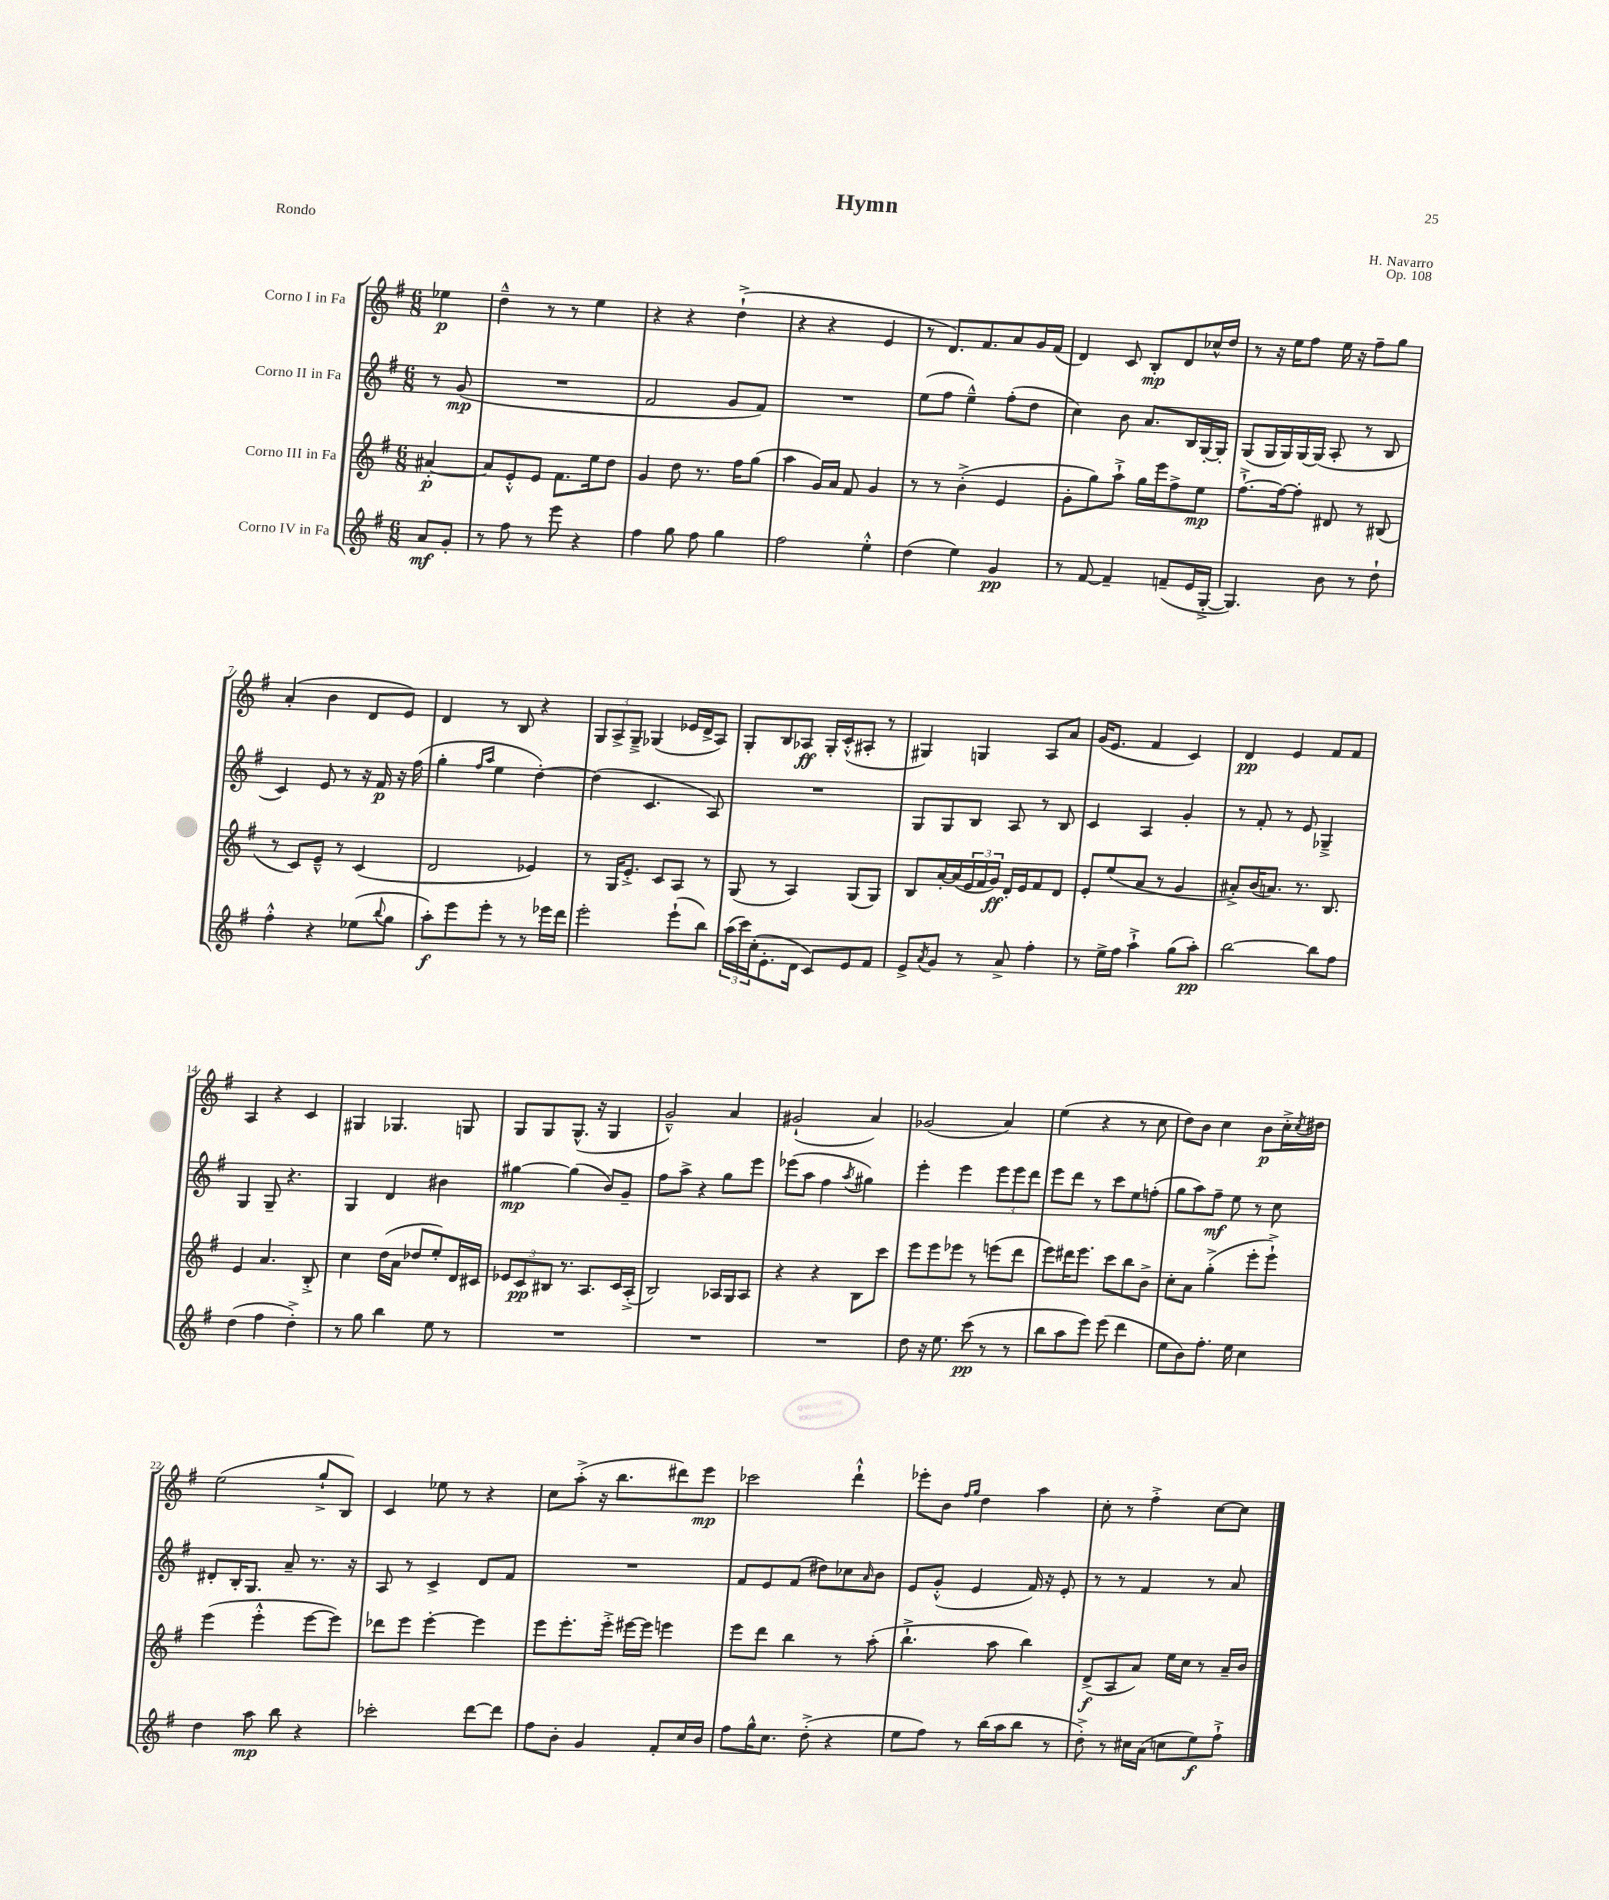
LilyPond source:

\header { title = "Hymn" composer = "H. Navarro" opus = "Op. 108" piece = "Rondo" }
<<
\new StaffGroup <<
\new Staff = "s0" \with { instrumentName = "Corno I in Fa" } {
    \clef treble \key g \major \numericTimeSignature \time 6/8 \partial 4
    ees''4\p |
    d''4---^ r8 r8 e''4 |
    r4 r4 d''4-!->( |
    r4 r4 e'4 |
    r8 d'8.) fis'8. a'8 g'16 fis'16( |
    d'4) c'8 b8-.\mp d'8 ces''16-^ d''16 |
    r8 r16 e''16 fis''8 e''16 r16 fis''8-- g''8 |
    a'4-.( b'4 d'8 e'8) |
    d'4 r8 b8 r4 |
    \tuplet 3/2 { g8 a8-> g8---> } ges4( ees'16 d'16-> a8) |
    g8-. b8 aes8\ff g16-. c'16-.-^( ais8-. r8 |
    gis4) g4 a8 a'8 |
    g'16( e'8. fis'4 c'4) |
    d'4\pp e'4 fis'8 fis'8 |
    a4 r4 c'4 |
    gis4 ges4. g8 |
    g8 g8 g8.-^( r16 g4 |
    g'2---^) a'4 |
    gis'2-!( a'4) |
    ges'2( a'4) |
    e''4( r4 r8 c''8 |
    d''8) b'8 c''4 b'8\p c''16-.-> \acciaccatura { c''8 } dis''16 |
    e''2( g''8-!-> b8) |
    c'4 ees''8 r8 r4 |
    c''8 a''8-.->( r16 b''8. dis'''8) e'''8\mp |
    ces'''2 d'''4-!-^ |
    ees'''8-. b'8 \grace { fis''16 g''16 } d''4 a''4 |
    c''8-. r8 fis''4-.-> c''8~ c''8 \bar "|." |
}
\new Staff = "s1" \with { instrumentName = "Corno II in Fa" } {
    \clef treble \key g \major \numericTimeSignature \time 6/8 \partial 4
    r8 g'8\mp( |
    R2. |
    fis'2 g'8 fis'8) |
    R2. |
    e''8( fis''8 e''4---^) fis''8-.( d''8 |
    c''4) b'8 a'8. b16 g16~-. g16-. |
    g8( g16 g16) g16~ g16( a8-. r8 b8 |
    c'4) e'8 r8 r16 fis'16\p r16 fis''16( |
    g''4-. \grace { fis''16 a''16 } e''4 d''4~-.) |
    d''4( c'4. a8) |
    R2. |
    g8 g8 b8 a8 r8 b8 |
    c'4 a4 g'4-. |
    r8 fis'8-. r8 e'8 ges4---> |
    g4 g8-- r4. |
    g4 d'4 bis'4 |
    gis''4~\mp gis''4( b'8) g'8-- |
    fis''8 a''8-> r4 g''8 e'''8 |
    ees'''8( a''8 fis''4 \acciaccatura { a''8 } gis''4) |
    e'''4-. e'''4 \tuplet 3/2 { e'''8 e'''8 d'''8 } |
    e'''8 d'''8 r8 c'''8 e''8 f''8-.( |
    g''8 a''8) fis''8--\mf e''8 r8 c''8 |
    dis'8-. b16-. g8. a'8-- r8. r16 |
    a8 r8 c'4-> d'8 fis'8 |
    R2. |
    fis'8 e'8 fis'8( dis''8) ces''8 \grace { a'16 } b'8 |
    e'8 g'8-.-^( e'4 fis'16) r16 e'8-. |
    r8 r8 fis'4 r8 a'8 \bar "|." |
}
\new Staff = "s2" \with { instrumentName = "Corno III in Fa" } {
    \clef treble \key g \major \numericTimeSignature \time 6/8 \partial 4
    ais'4~-.\p |
    ais'8 e'8-.-^ e'8 fis'8. e''16 d''8 |
    g'4 d''8 r8. fis''16 g''8( |
    a''4 g'16) a'16 fis'8 g'4 |
    r8 r8 b'4-.->( e'4 |
    g'8-. g''8) a''8-!-> g''16 e'''16 fis''8-> e''8\mp |
    fis''8.~-!-> fis''16~ fis''8-. dis'8 r8 bis8( |
    r8 c'8) e'8---^ r8 c'4( |
    d'2 ees'4) |
    r8 g16 e'8.-.-> c'8 a8 r8 |
    g8( r8 a4) g8( g8) |
    b8 a'16~-. a'16( \tuplet 3/2 { e'16 fis'16 g'16\ff) } d'16-. e'16 fis'8 d'8 |
    e'8-. e''8( a'8 r8 g'4 |
    ais'8-.->) b'16( a'8.) r8. b8. |
    e'4 a'4. b8-.-> |
    c''4 d''16( a'16 des''8 e''8-.) d'16 cis'16 |
    \tuplet 3/2 { ees'8 c'8\pp bis8 } r8. a8. c'16 a16-.->( |
    b2) aes16 g16 aes8 |
    r4 r4 b8 c'''8 |
    e'''8 e'''8 ees'''8 r8 e'''8( d'''8 |
    e'''8) dis'''16 e'''8. c'''8 b''8 b'8-> |
    c''8-. a'8 g''4-.->( e'''8-. e'''8-!->) |
    e'''4( e'''4-.-^ e'''8~ e'''8) |
    des'''8 e'''8 e'''4~-. e'''4 |
    e'''8 e'''8.-. e'''16-.-> eis'''16~ eis'''16 e'''4 |
    e'''8 d'''8 b''4 r8 a''8-.( |
    b''4.-!-> a''8 b''4) |
    d'8->\f( a8 a'8) e''16 c''16 r8 a'16-- b'16 \bar "|." |
}
\new Staff = "s3" \with { instrumentName = "Corno IV in Fa" } {
    \clef treble \key g \major \numericTimeSignature \time 6/8 \partial 4
    a'8\mf g'8-. |
    r8 fis''8 r8 e'''8 r4 |
    fis''4 g''8 fis''8 g''4 |
    fis''2 e''4-.-^ |
    d''4( e''4) g'4\pp |
    r8 fis'8~ fis'4-- f'8--( e'16 g16~-.-> |
    g4.) b'8 r8 d''8-! |
    fis''4-.-^ r4 ees''8( \appoggiatura { b''8 } g''8 |
    a''8-.\f) e'''8 e'''8-. r8 r8 ees'''16 d'''16 |
    e'''2-. e'''8-!( b''8) |
    \tuplet 3/2 { a''16( c'''16) c''16-.( } e'8.-. d'16 c'8) e'8 fis'8 |
    e'8-> \acciaccatura { a'8 } g'8 r8 a'8-> fis''4-. |
    r8 e''16-> fis''16 a''4-!-> g''8( a''8-.\pp) |
    b''2~ b''8 fis''8 |
    d''4( fis''4 d''4-.->) |
    r8 g''8 b''4 e''8 r8 |
    R2. |
    R2. |
    R2. |
    d''8 r16 e''8. c'''8\pp( r8 r8 |
    b''8 a''8 e'''8) e'''8( d'''4 |
    e''8 b'8) fis''8.-. e''16 c''4 |
    d''4 a''8\mp b''8 r4 |
    ces'''2-. d'''8~ d'''8 |
    fis''8 b'8-. g'4 fis'8-. c''16 b'16 |
    fis''8 g''16-^ c''8. d''8-.->( r4 |
    e''8 fis''8) r8 b''16( a''16 b''8 r8 |
    d''8-.->) r8 cis''16 a'16( c''8 e''8\f) fis''8-!-> \bar "|." |
}
>>
>>
